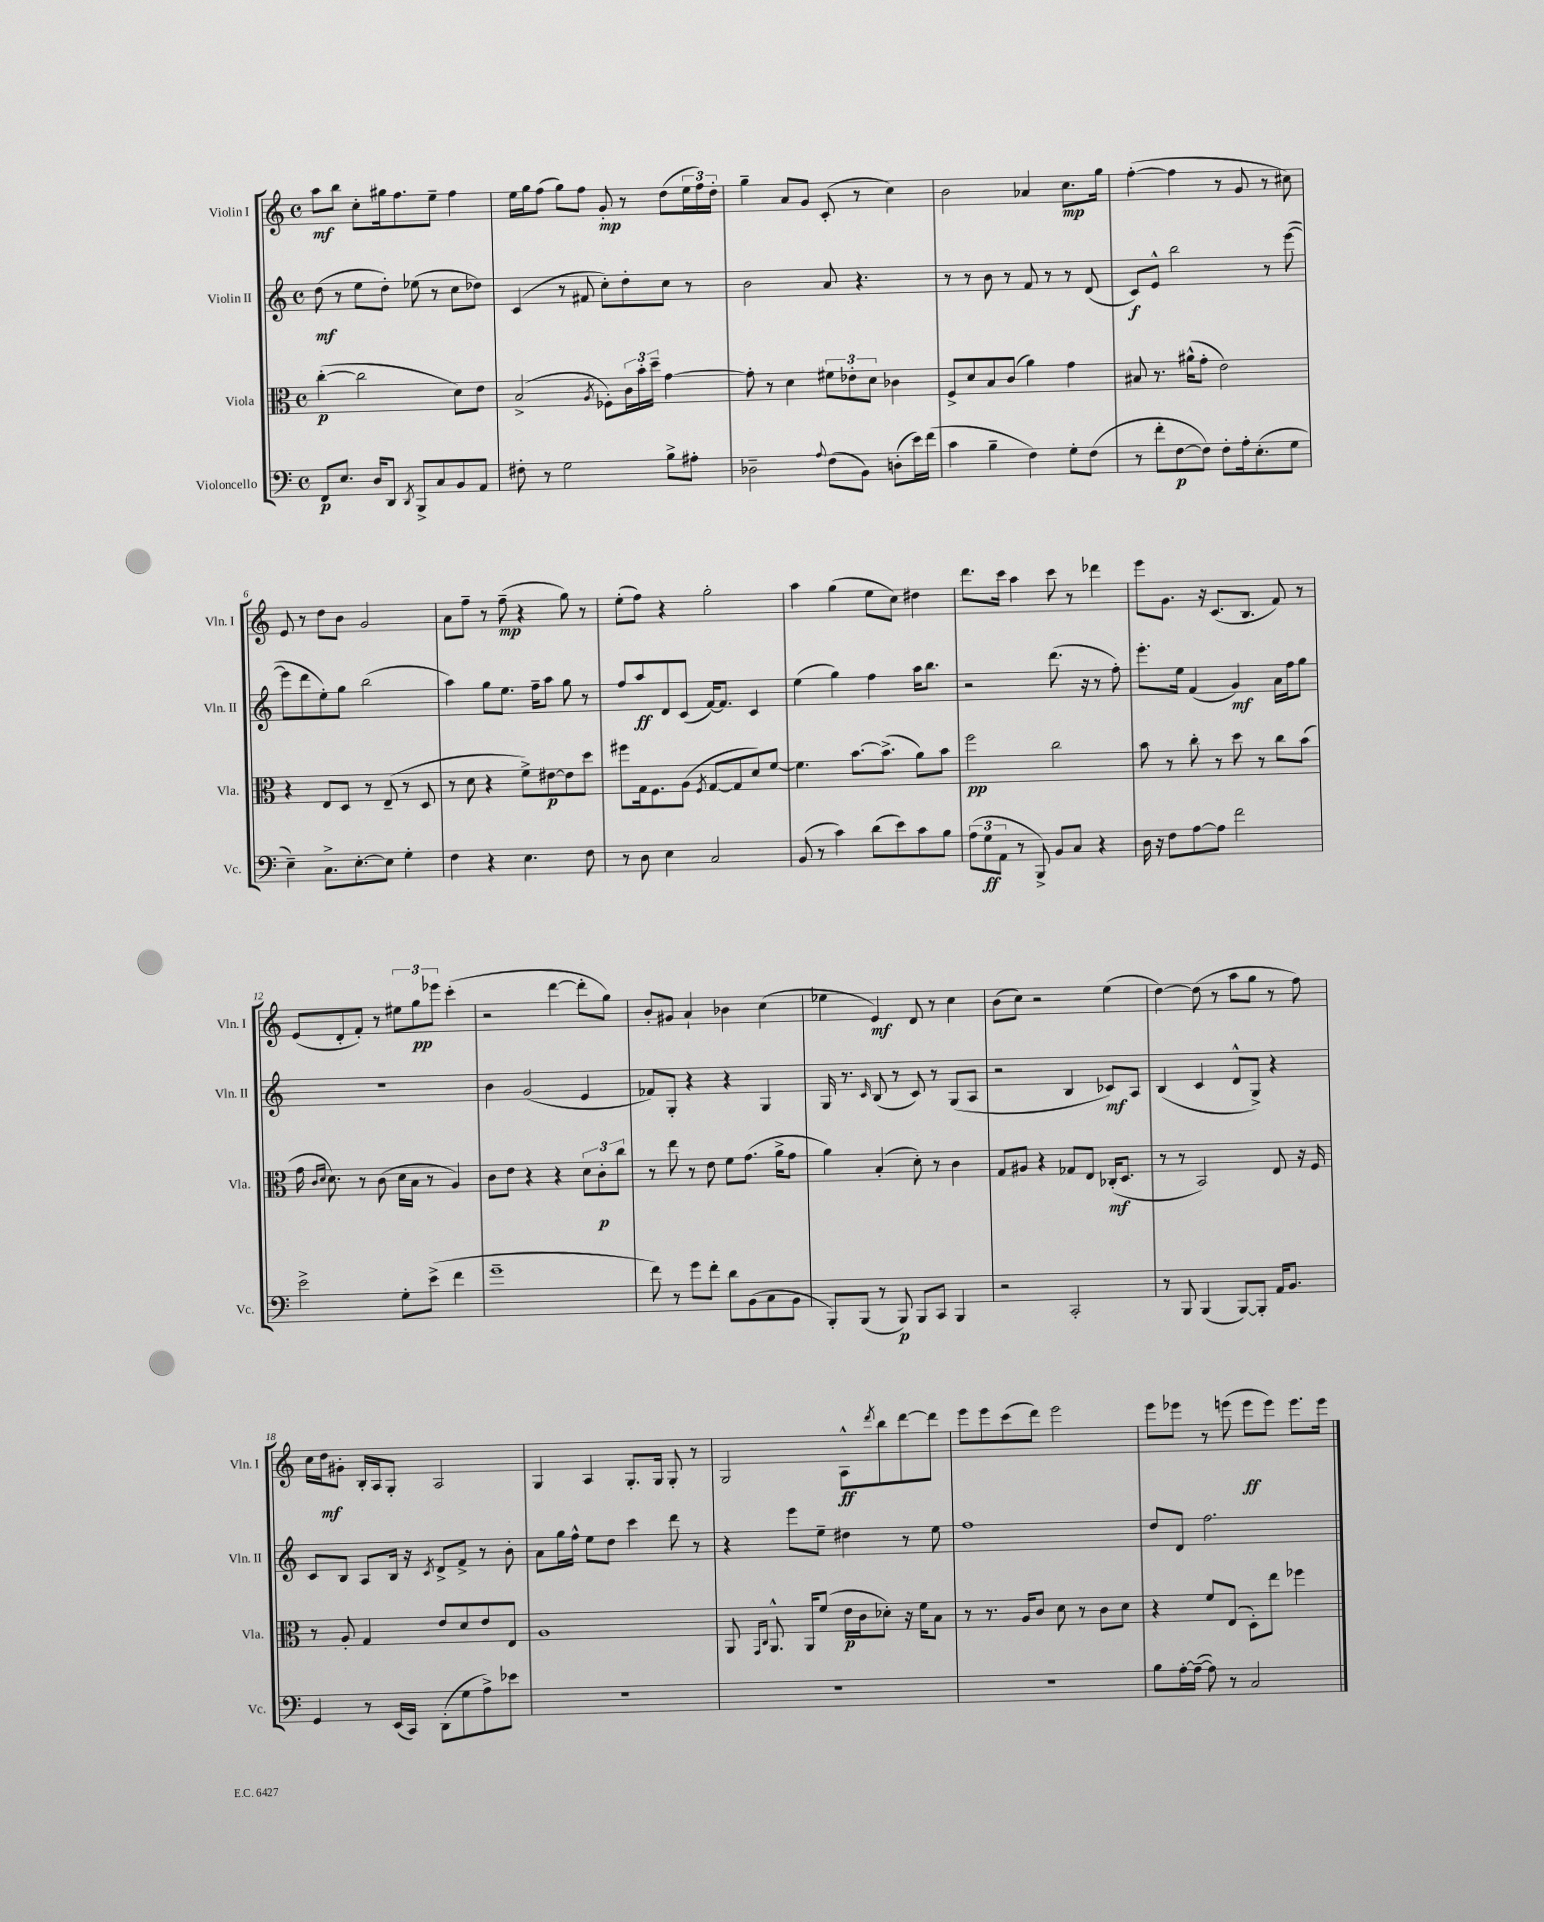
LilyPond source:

<<
\new StaffGroup <<
\new Staff = "s0" \with { instrumentName = "Violin I" shortInstrumentName = "Vln. I" } {
    \clef treble \key c \major \defaultTimeSignature \time 4/4
    a''8\mf b''8 c''8-. gis''16 f''8. e''8-- f''4 |
    e''16 g''16 f''8( g''8) f''8 g'8-.\mp r8 d''8( \tuplet 3/2 { e''16 f''16) d''16-. } |
    g''4-- a'8 g'8 c'8-.( r8 c''4) |
    b'2 aes'4 c''8.\mp g''16 |
    f''4~-.( f''4 r8 g'8 r8 cis''8) |
    e'8 r8 d''8 b'8 g'2 |
    a'8 f''8-- r8 f''8--\mp( r4 g''8) r8 |
    e''8-.( f''8) r4 g''2-. |
    a''4 g''4( e''8 c''8) dis''4 |
    d'''8. c'''16 a''4 c'''8 r8 des'''4 |
    e'''8 g'8. r16 c'8.( b8. f'8) r8 |
    e'8( d'8-. f'8-.) r8 \tuplet 3/2 { eis''8 g''8\pp ees'''8 } c'''4-.( |
    r2 d'''4~ d'''8-. g''8) |
    b'8-. gis'8 a'4-! bes'4 c''4( |
    ees''4 e'4\mf) d'8 r8 c''4 |
    b'8( c''8) r2 e''4( |
    d''4~) d''8( r8 a''8 g''8 r8 f''8) |
    c''16 d''16\mf gis'8-. b16-. a16 g8-. a2 |
    g4 a4 g8.-. g16 g8-. r8 |
    g2 a8-^\ff \acciaccatura { d'''8 } b''8 d'''8~ d'''8 |
    e'''8 e'''8 c'''8( d'''8) e'''2 |
    e'''8 ees'''8 r8 e'''8( e'''8\ff e'''8) e'''8. e'''16 \bar "|." |
}
\new Staff = "s1" \with { instrumentName = "Violin II" shortInstrumentName = "Vln. II" } {
    \clef treble \key c \major \defaultTimeSignature \time 4/4
    d''8\mf( r8 e''8 d''8-.) ees''8( r8 c''8 des''8) |
    c'4( r8 fis'8 c''8-.) d''8-. c''8 r8 |
    b'2 a'8 r4. |
    r8 r8 b'8 r8 f'8 r8 r8 d'8( |
    c'8\f) e'8-^ b''2 r8 e'''8~( |
    e'''8 d'''8 e''8-.) g''8 b''2( |
    a''4) g''8 e''8. f''16-- a''8 g''8 r8 |
    f''8 a''8\ff d'8 c'8( f'16~) f'8. c'4 |
    e''4( g''4) f''4 a''16 b''8. |
    r2 d'''8.( r16 r8 f''8-.) |
    e'''8.-. e''16 f'4( g'4\mf) a'16 f''16 g''8 |
    R1 |
    b'4 g'2( e'4 |
    fes'8) g8-. r4 r4 g4 |
    g16 r8. \grace { c'16 } b8( r8 c'8) r8 g8( a8 |
    r2 b4 ces'8\mf) a8 |
    b4( c'4 d'8-^ g8->) r4 |
    c'8 b8 a8 b16 r16 \acciaccatura { c'8 } d'8-> f'8-> r8 b'8-. |
    a'8 g''16 f''16-^ e''8 d''8 c'''4 d'''8 r8 |
    r4 e'''8 e''8-- dis''4 r8 e''8 |
    f''1 |
    d''8 d'8 f''2. \bar "|." |
}
\new Staff = "s2" \with { instrumentName = "Viola" shortInstrumentName = "Vla." } {
    \clef alto \key c \major \defaultTimeSignature \time 4/4
    c''4~-.\p( c''2 d'8) e'8 |
    b2->( \acciaccatura { a8 } fes8-.) \tuplet 3/2 { c'16 b'16-. d''16-- } g'4~ |
    g'8-. r8 d'4 \tuplet 3/2 { fis'8 ees'8-. d'8 } ces'4 |
    f8-> d'8 b8 c'8( a'4) g'4 |
    bis8 r8. ais'16-^( g'8-. e'2) |
    r4 e8 d8 r8 e8--( r8 d8 |
    r8 d'8 r4 f'8->) eis'8~\p eis'8 d''8 |
    fis''8 g16 f8. a8( \acciaccatura { f8 } g8~ g8 d'8) f'8~ |
    f'4. b'8.~ b'8.->( a'8) b'8 |
    f''2\pp c''2 |
    b'8 r8 c''8-. r8 d''8 r8 c''8 b'8( |
    g'16 \grace { c'16 d'16 } d'8.) r8 c'8( d'16 b16 r8 a4) |
    c'8 e'8 r4 r4 \tuplet 3/2 { d'8 c'8-.\p c''8 } |
    r8 e''8 r8 e'8 f'8 g'8.( a'16-> g'8 |
    a'4) b4-.( d'8-.) r8 c'4 |
    g8 ais8 r4 ges8 e8 ces16-.\mf( d8. |
    r8 r8 b,2) e8 r16 f16 |
    r8 a8-. g4 e'8 d'8 e'8 e8 |
    a1 |
    a,8 \grace { g,16 c16 } a,8.-^ a,16 f'8( e'16\p c'16 des'8-.) r16 f'16 b8 |
    r8 r8. a16 c'8 d'8 r8 c'8 d'8 |
    r4 f'8 e8( d8-.) e''8 fes''4 \bar "|." |
}
\new Staff = "s3" \with { instrumentName = "Violoncello" shortInstrumentName = "Vc." } {
    \clef bass \key c \major \defaultTimeSignature \time 4/4
    f,8\p e8. d16 d,8 \acciaccatura { d,8 } b,,8-> c8 b,8 a,8 |
    fis8-. r8 g2 b8-> ais8-. |
    des2-- \appoggiatura { a8 } f8( b,8) d8-.( e'16) f'16( |
    c'4 b4-- f4) g8-. f8( |
    r8 f'8-. f8~\p f8) f8-. a16-. e8.-.( g8 |
    e4--) c8.-> e8.~-. e8 g4-. |
    f4 r4 e4. f8 |
    r8 d8 e4 c2 |
    b,8( r8 c'4) d'8( e'8) c'8 b8 |
    \tuplet 3/2 { a8( g8\ff a,8 } r8 b,,8->) b,8 c8 r4 |
    d16 r16 f8 a8~ a8 f'2 |
    e'2-> g8-. e'8->( f'4 |
    g'1-- |
    f'8) r8 g'8 f'8-. d'8 b,8( c8 b,8 |
    b,,8-.) b,,8( r8 b,,8\p) b,,8 c,8 b,,4 |
    r2 c,2-. |
    r8 b,,8 b,,4( b,,8~) b,,8-. a,16 b,8. |
    g,4 r8 e,16( c,16) d,8-.( g8 a8->) ees'8 |
    R1 |
    R1 |
    R1 |
    b8 a16~-. a16~--( a8) r8 c2 \bar "|." |
}
>>
>>
